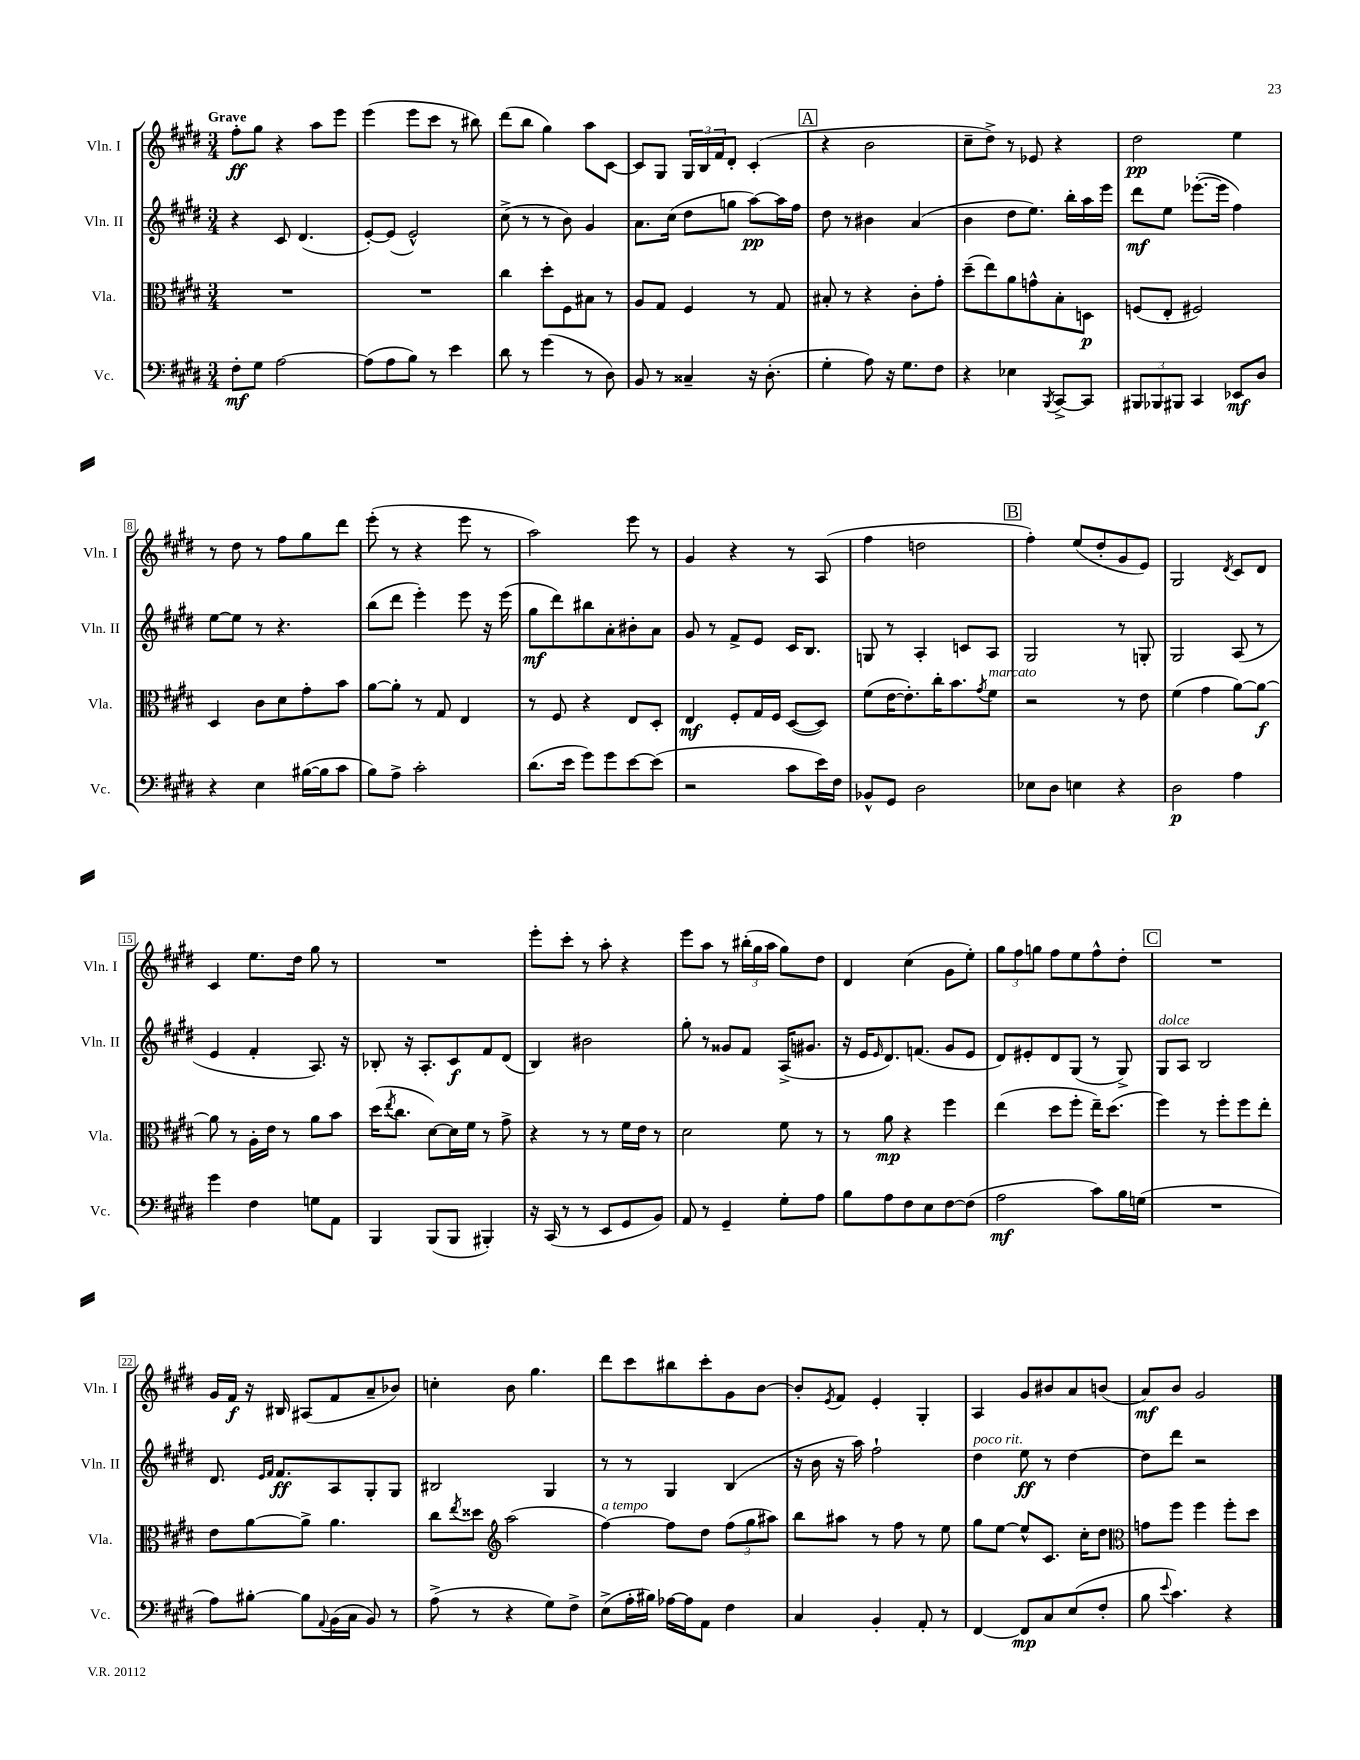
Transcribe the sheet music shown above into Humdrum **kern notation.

**kern	**kern	**kern	**kern
*staff4	*staff3	*staff2	*staff1
*clefF4	*clefC3	*clefG2	*clefG2
*k[f#c#g#d#]	*k[f#c#g#d#]	*k[f#c#g#d#]	*k[f#c#g#d#]
*M3/4	*M3/4	*M3/4	*M3/4
8F#'\L	2.r	4r	8ff#'\L
8G#\J	.	.	8gg#\J
[2A\	.	8c#/	4r
.	.	(4.d#/	.
.	.	.	8aa\L
.	.	.	8eee\J
=	=	=	=
(8A\]L	2.r	[8e'/L)	(4eee\
8A\	.	(8e/]J	.
8B\J)	.	2e^^/)	8eee\L
8r	.	.	8ccc#\J
4e\	.	.	8r
.	.	.	8bb#\)
=	=	=	=
8d#\	4cc#\	(8cc#^\	(8ddd#\L
8r	.	8r	8bb\J
(4g#\	8dd#'\L	8r	4gg#\)
.	8F#\	8b\)	.
8r	8B#\J	4g#/	8aa\L
8D#\)	8r	.	[8c#\J
=	=	=	=
8BB/	8A/L	8.a\L	8c#/]L
8r	8G#/J	.	8G#/J
.	.	(16cc#\Jk	.
4C##~/	4F#/	8dd#\L	24G#/LL
.	.	.	24B/
.	.	.	24f#/J
.	.	8gg\J	8d#'/J
16r	8r	[8aa\L)	(4c#'/
(8.D#'\	.	.	.
.	8G#/	16aa\]L	.
.	.	16ff#\JJ	.
=	=	=	=
4G#'\	8B#'/	8dd#\	4r
.	8r	8r	.
8A\)	4r	4b#\	2b\
16r	.	.	.
8.G#\L	.	.	.
.	8c#'\L	(4a/	.
8F#\J	8g#'\J	.	.
=	=	=	=
4r	(8dd#~\L	4b\	8cc#~\L
.	8ee\)	.	8dd#^\J)
4E-\	8a\	8dd#\L	8r
.	8g^^\	8.ee\J)	8e-/
8qBBB/	.	.	.
[8CC#^/L	8B'\	.	4r
.	.	16bb'\LL	.
8CC#/]J	8D\J	16aa\	.
.	.	16eee\JJ	.
=	=	=	=
12BBB#/L	(8F/L	8ddd#\L	2dd#\
12BBB-/	.	.	.
.	8E'/J	8ee\J	.
12BBB#/J	.	.	.
4CC#/	2F#/)	([8.eee-'\L	.
.	.	16eee-\]Jk	.
8EE-/L	.	4ff#\)	4ee\
8D#/J	.	.	.
=	=	=	=
4r	4D#/	[8ee\L	8r
.	.	8ee\]J	8dd#\
4E\	8c#\L	8r	8r
.	8d#\	4.r	8ff#\L
([16B#\LL	8g#'\	.	8gg#\
16B#\]J	.	.	.
8c#\J	8b\J	.	8ddd#\J
=	=	=	=
8B\L)	[8a\L	(8bb\L	(8eee'\
8A^\J	8a'\]J	8ddd#\J	8r
2c#'\	8r	4eee'\)	4r
.	8G#/	.	.
.	4E/	8eee\	8eee\
.	.	16r	8r
.	.	(16eee\	.
=	=	=	=
(8.d#\L	8r	8gg#\L	2aa\)
.	8F#/	8ddd#\)	.
16e\Jk	.	.	.
8g#\L)	4r	8bb#\	.
8g#\	.	8a'\	.
[8e\	8E/L	8b#'\	8eee\
(8e\]J	8D#'/J	8a\J	8r
=	=	=	=
2r	4E/	8g#/	4g#/
.	.	8r	.
.	8F#'/L	8f#^/L	4r
.	16G#/L	8e/J	.
.	16F#/JJ	.	.
8c#\L	([8D#/L	16c#/LK	8r
.	.	8.B/J	.
16e\L)	8D#/]J)	.	(8A/
16F#\JJ	.	.	.
=	=	=	=
8BB-^^/L	(8f#\L	8G/	4ff#\
8GG#/J	[16e\K	8r	.
.	8.e'\])	.	.
2D#\	.	4A'/	2dd\
.	16cc#'\K	.	.
.	8.b\	.	.
.	.	8c/L	.
.	8qg#/	.	.
.	8f#\J	8A/J	.
=	=	=	=
8E-\L	2r	2G#/	4ff#'\)
8D#\J	.	.	.
4E\	.	.	(8ee/L
.	.	.	8dd#'/
4r	8r	8r	8g#/
.	8e\	8G'/	8e/J)
=	=	=	=
2D#\	(4f#\	2G#/	2G#/
.	4g#\	.	.
.	.	.	8qd#/
4A\	[8a\L)	(8A/	8c#/L
.	8a\_J	8r	8d#/J
=	=	=	=
4g#\	8a\]	4e/	4c#/
.	8r	.	.
4F#\	16A'\LL	4f#'/	8.ee\L
.	16e\JJ	.	.
.	8r	.	.
.	.	.	16dd#\Jk
8G\L	8a\L	8.A/)	8gg#\
8AA\J	8b\J	.	8r
.	.	16r	.
=	=	=	=
4BBB/	(16dd#\LK	8B-'/	2.r
.	8qee/	.	.
.	8.cc#\J	.	.
.	.	16r	.
.	.	8.A'/L	.
(8BBB/L	[8d#\L)	.	.
8BBB/J	16d#\]L	8c#/	.
.	16f#\JJ	.	.
4BBB#'/)	8r	8f#/	.
.	8g#^\	(8d#/J	.
=	=	=	=
16r	4r	4B/)	8eee'\L
(16CC#/	.	.	.
8r	.	.	8ccc#'\J
8r	8r	2b#\	8r
8EE/L	8r	.	8aa'\
8GG#/	16f#\LL	.	4r
.	16e\JJ	.	.
8BB/J)	8r	.	.
=	=	=	=
8AA/	2d#\	8gg#'\	8eee\L
8r	.	8r	8aa\J
4GG#~/	.	8g##/L	8r
.	.	8f#/J	(24bb#'\LL
.	.	.	24gg#\
.	.	.	24aa\JJ
8G#'\L	8f#\	(16A^/LK	8gg#\L)
.	.	8.g#/J	.
8A\J	8r	.	8dd#\J
=	=	=	=
8B\L	8r	16r	4d#/
.	.	16e/LK	.
.	.	16qqe/	.
8A\	8a\	8.d#/)	.
8F#\	4r	.	(4cc#\
.	.	(8.f/J	.
8E\	.	.	.
[8F#\	4ff#\	8g#/L	8g#\L
(8F#\]J	.	8e/J	8ee'\J)
=	=	=	=
2A\	(4ee\	8d#/L)	12gg#\L
.	.	.	12ff#\
.	.	8e#'/	.
.	.	.	12gg\J
.	8dd#\L	8d#/	8ff#\L
.	8ff#'\J	(8G#/J	8ee\
8c#\L)	16ee~\LK)	8r	8ff#^^\
.	(8.dd#\J	.	.
16B\L	.	8G#^/)	8dd#'\J
(16G\JJ	.	.	.
=	=	=	=
2.r	4ff#\)	8G#/L	2.r
.	.	8A/J	.
.	8r	2B/	.
.	8ff#'\L	.	.
.	8ff#\	.	.
.	8ee'\J	.	.
=	=	=	=
8A\L)	8e\L	8.d#/	16g#/LL
.	.	.	16f#/JJ
[8B#'\J	[8a\	.	16r
.	.	16qqe/LL	.
.	.	16qqf#/JJ	.
.	.	8.f#/L	16B#/
8B#\]L	8a^\]J	.	(8A#/L
8qqAA/	.	.	.
(16BB\L	4.a\	8A/	8f#/
16C#\JJ	.	.	.
8BB/)	.	8G#'/	8a~/
8r	.	8G#/J	8b-/J)
=	=	=	=
(8A^\	8cc#\L	2B#/	4cc'\
.	8qee/	.	.
8r	8dd##\J	.	.
*	*clefG2	*	*
4r	(2aa\	.	8b\
.	.	.	4.gg#\
8G#\L)	.	4G#/	.
8F#^\J	.	.	.
=	=	=	=
(8E^\L	[4ff#\)	8r	8ddd#\L
16A'\L	.	8r	8ccc#\
16B#\JJ)	.	.	.
[16A-\LL	8ff#\]L	4G#/	8bb#\
16A-\]J	.	.	.
8AA\J	8dd#\J	.	8ccc#'\
4F#\	(12ff#\L	(4B/	8g#\
.	12gg#\	.	.
.	.	.	[8b\J
.	12aa#\J)	.	.
=	=	=	=
4C#/	8bb\L	16r	8b'/]L
.	.	16b\	.
.	.	.	8qe/
.	8aa#\J	16r	8f#/J
.	.	16aa\)	.
4BB'/	8r	2ff#`\	4e'/
.	8ff#\	.	.
8AA'/	8r	.	4G#'/
8r	8ee\	.	.
=	=	=	=
[4FF#/	8gg#\L	4dd#\	4A/
.	[8ee\J	.	.
8FF#/]L	8ee^^/]L	8ee\	8g#/L
8C#/	8.c#/J	8r	8b#/
(8E/	.	[4dd#\	8a/
.	16cc#'\LK	.	.
8F#'/J	8dd#\J	.	(8b/J
=	=	=	=
*	*clefC3	*	*
8B\	8g\L	8dd#\]L	8a/L)
8qqe/	.	.	.
4.c#\)	8ff#\J	8ddd#\J	8b/J
.	4ff#\	2r	2g#/
4r	8ff#'\L	.	.
.	8dd#\J	.	.
==	==	==	==
*-	*-	*-	*-
